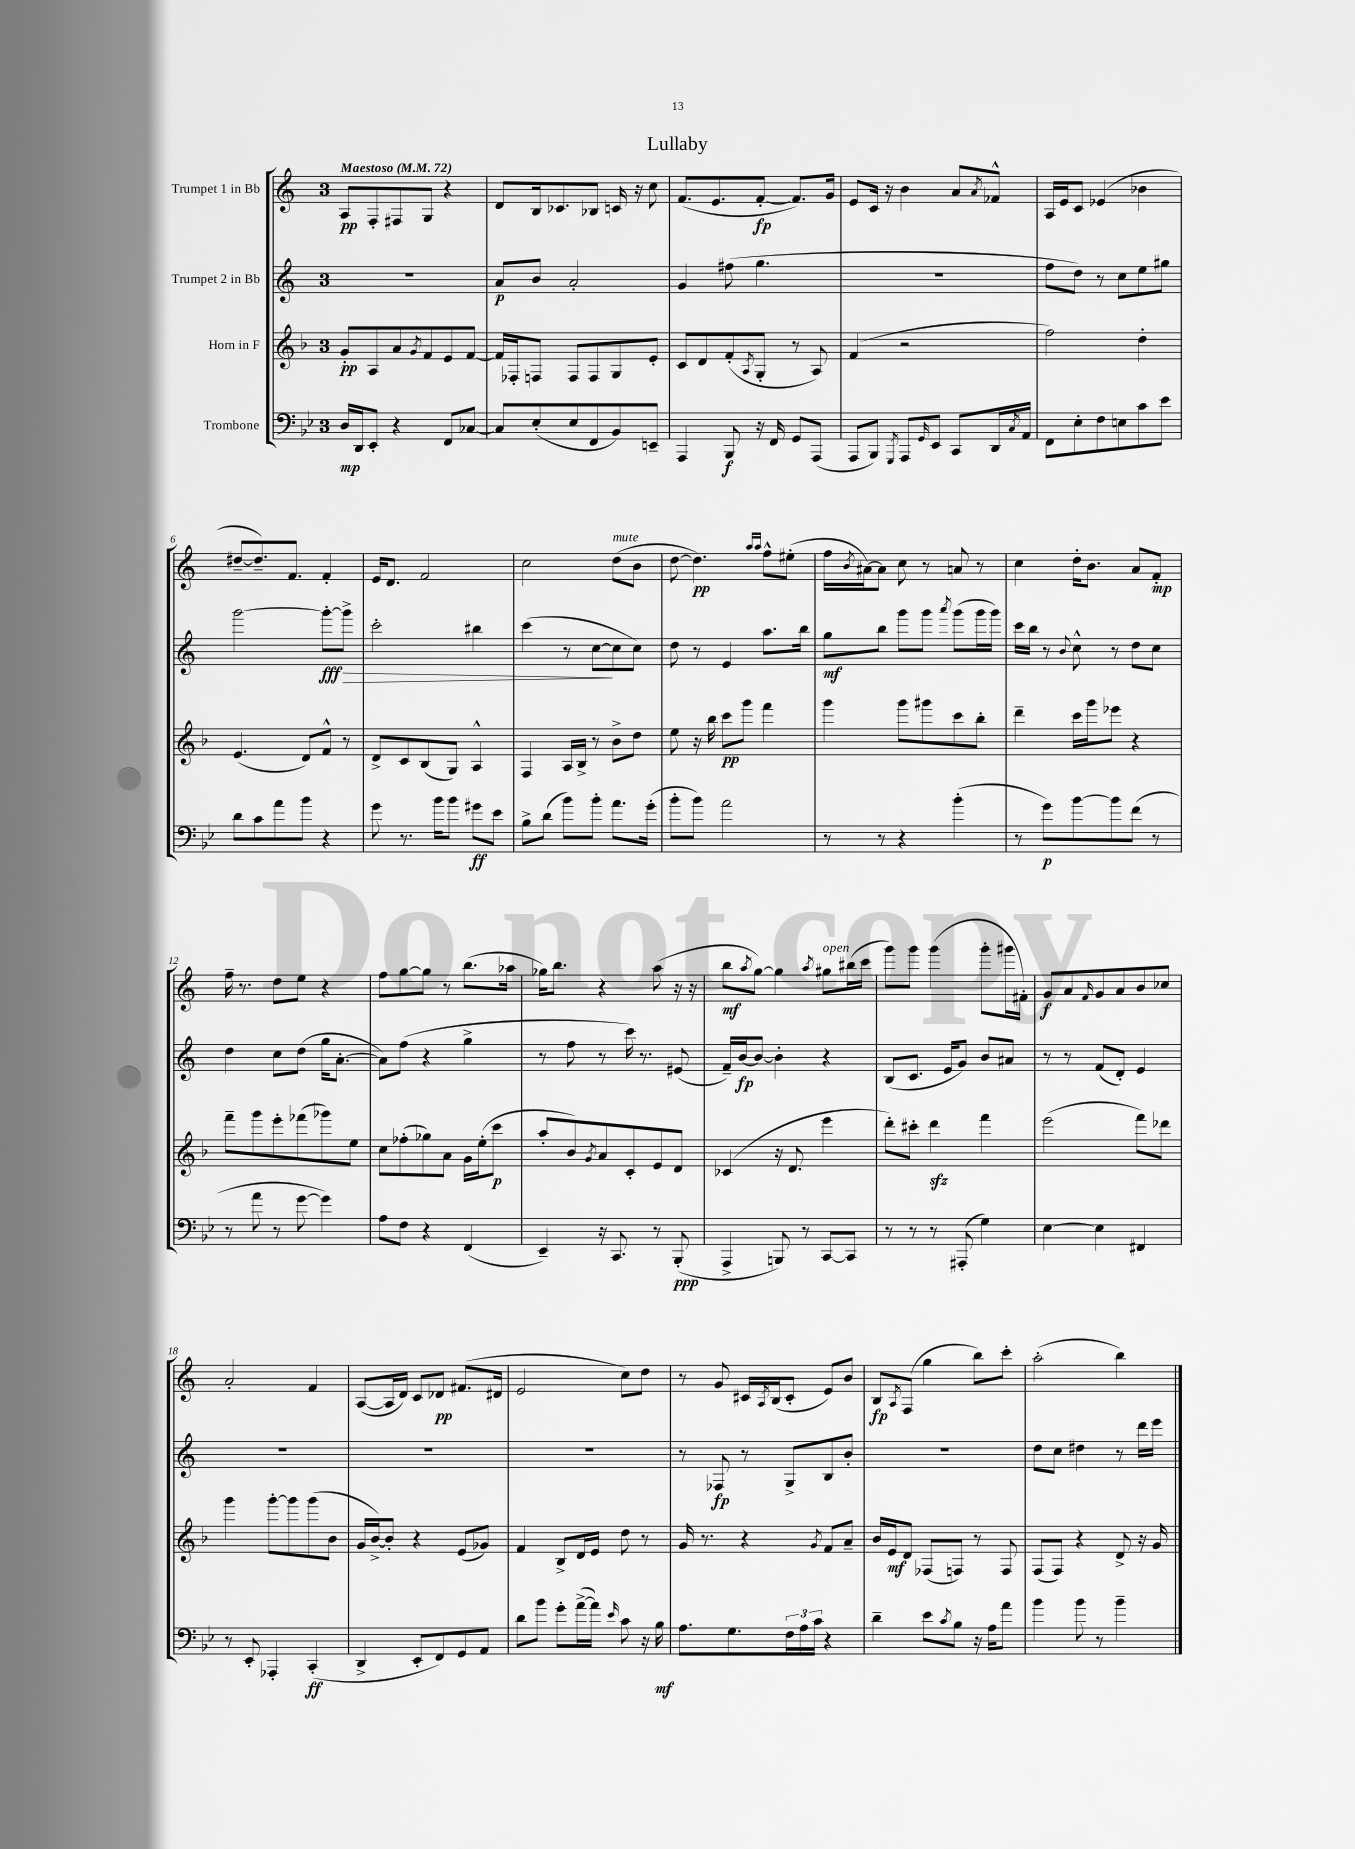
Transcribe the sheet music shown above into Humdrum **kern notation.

**kern	**dynam	**kern	**dynam	**kern	**dynam	**kern	**dynam
*part4	*part4	*part3	*part3	*part2	*part2	*part1	*part1
*staff4	*staff4	*staff3	*staff3	*staff2	*staff2	*staff1	*staff1
*I"Trombone	*	*I"Horn in F	*	*I"Trumpet 2 in Bb	*	*I"Trumpet 1 in Bb	*
*clefF4	*	*clefG2	*	*clefG2	*	*clefG2	*
*k[b-e-]	*	*k[b-]	*	*k[]	*	*k[]	*
*M3/4	*	*M3/4	*	*M3/4	*	*M3/4	*
*MM72	*	*MM72	*	*MM72	*	*MM72	*
=1	=1	=1	=1	=1	=1	=1	=1
!	!	!	!	!	!	!LO:TX:a:B:t=Maestoso	!
16D/LL	mp	8g'/L	pp	2.r	.	8A/L	pp
16DD/J	.	.	.	.	.	.	.
8EE-'/J	.	8A/	.	.	.	8F'/	.
4r	.	8a/	.	.	.	8F#X/	.
.	.	8qg/	.	.	.	.	.
.	.	8f/	.	.	.	8G/J	.
8FF/L	.	8e/	.	.	.	4r	.
[8C-X/J	.	[8f/J	.	.	.	.	.
=2	=2	=2	=2	=2	=2	=2	=2
8C-/L]	.	16f/LL]	.	8a/L	p	8d/L	.
.	.	16F-X'/J	.	.	.	.	.
(8E-'/	.	8Fn/J	.	8b/J	.	16B/k	.
.	.	.	.	.	.	8.c-X/	.
8E-/	.	8F/L	.	2a'/	.	.	.
8FF/	.	8F/	.	.	.	8B-X/J	.
8BB-/)	.	8G/	.	.	.	16cn/	.
.	.	.	.	.	.	16r	.
8EEn~/J	.	8e'/J	.	.	.	8cc\	.
=3	=3	=3	=3	=3	=3	=3	=3
4AAA/	.	8c/L	.	4g/	.	(8.f/L	.
.	.	8d/	.	.	.	.	.
.	.	.	.	.	.	8.e/	.
8BBB-/	f	(8f'/	.	(8ff#X\	.	.	.
.	.	8qA/	.	.	.	.	.
16r	.	8G'/J	.	4.gg\	.	[8f'/J	fp
16FF/	.	.	.	.	.	.	.
8GG/L	.	8r	.	.	.	8.f/L])	.
(8AAA/J	.	8A/)	.	.	.	.	.
.	.	.	.	.	.	16g/Jk	.
=4	=4	=4	=4	=4	=4	=4	=4
8AAA/L	.	(4f/	.	2.r	.	8e/L	.
8BBB-/J)	.	.	.	.	.	16c/Jk	.
.	.	.	.	.	.	16r	.
8qGGG/	.	.	.	.	.	.	.
8AAA/L	.	2r	.	.	.	4b\	.
16qqGG/	.	.	.	.	.	.	.
8EE-/J	.	.	.	.	.	.	.
8CC/L	.	.	.	.	.	8a/L	.
.	.	.	.	.	.	8qa/	.
16DD/L	.	.	.	.	.	8f-X^^/J	.
8qC/	.	.	.	.	.	.	.
16AA/JJ	.	.	.	.	.	.	.
=5	=5	=5	=5	=5	=5	=5	=5
8FF\L	.	2ff\)	.	8ff\L	.	16A/LL	.
.	.	.	.	.	.	16e/J	.
8E-'\	.	.	.	8dd\J)	.	8c/J	.
8F\	.	.	.	8r	.	(4e-X/	.
8En\	.	.	.	8cc\L	.	.	.
8c\	.	4dd'\	.	8ee\	.	4b-X\	.
8e-\J	.	.	.	8gg#X\J	.	.	.
!!LO:LB:g=z
=6	=6	=6	=6	=6	=6	=6	=6
8d\L	.	(4.e/	.	[2ggg\	.	[8dd#X~/L	.
8c\	.	.	.	.	.	8.dd#~/])	.
8a\	.	.	.	.	.	.	.
.	.	.	.	.	.	8.f/J	.
8b-\J	.	8d/L)	.	.	.	.	.
4r	.	8f^^/J	.	8ggg'\L_	fff	4f'/	.
!	!	!	!	!	!LO:HP:b	!	!
.	.	8r	.	8ggg^\J]	>	.	.
=7	=7	=7	=7	=7	=7	=7	=7
8g\	.	8d^/L	.	2ccc'\	.	16e/KL	.
.	.	.	.	.	.	8.d/J	.
8.r	.	8c/	.	.	.	.	.
.	.	(8B-/	.	.	.	2f/	.
16b-\KL	.	.	.	.	.	.	.
8b-\J	.	8G/J)	.	.	.	.	.
8g#X\L	ff	4A^^/	.	4bb#X\	.	.	.
8e-\J	.	.	.	.	.	.	.
=8	=8	=8	=8	=8	=8	=8	=8
8B-^\L	.	4F/	.	(4ccc\	.	2cc\	.
(8d\J	.	.	.	.	.	.	.
8b-\L)	.	16A/LL	.	8r	.	.	.
.	.	16B-^/JJ	.	.	.	.	.
8b-'\J	.	8r	.	[8cc\L	.	.	.
!	!	!	!	!	!	!LO:TX:a:i:t=mute	!
8.a\L	.	8b-^\L	.	8cc\]	]	(8dd\L	.
.	.	8dd\J	.	8cc\J)	.	8b\J	.
(16g'\Jk	.	.	.	.	.	.	.
=9	=9	=9	=9	=9	=9	=9	=9
8b-'\L	.	8ee\	.	8dd\	.	[8dd\	.
8b-\J)	.	16r	.	8r	.	4.dd\])	pp
.	.	16bb-\	.	.	.	.	.
2a\	.	8ccc\L	pp	4e/	.	.	.
.	.	8ggg\J	.	.	.	.	.
.	.	.	.	.	.	16qqaa/LL	.
.	.	.	.	.	.	16qqaa/JJ	.
.	.	4fff\	.	8.aa\L	.	8ff^^\L	.
.	.	.	.	.	.	(8ee#X'\J	.
.	.	.	.	16bb\Jk	.	.	.
=10	=10	=10	=10	=10	=10	=10	=10
8r	.	4ggg\	.	8gg\L	mf	16ff\LL	.
.	.	.	.	.	.	8qb/	.
.	.	.	.	.	.	[16a#X\J)	.
8r	.	.	.	8bb\J	.	8a#\J]	.
4r	.	8ggg\L	.	8ggg\L	.	8cc\	.
.	.	8ggg#X\	.	8ggg\J	.	8r	.
.	.	.	.	8qaaa/	.	.	.
(4b-'\	.	8ccc\	.	(8ggg\L	.	8an/	.
.	.	8bb-'\J	.	16ggg\L	.	8r	.
.	.	.	.	16ggg\JJ)	.	.	.
=11	=11	=11	=11	=11	=11	=11	=11
8r	.	4ddd~\	.	16ccc\LL	.	4cc\	.
.	.	.	.	16bb\JJ	.	.	.
8g\L)	p	.	.	8r	.	.	.
.	.	.	.	8qqb/	.	.	.
[8b-\	.	16ccc\LL	.	8cc^^\	.	16dd'\KL	.
.	.	16ggg\J	.	.	.	8.b\J	.
8b-\]	.	8eee-X\J	.	8r	.	.	.
(8f\J	.	4r	.	8dd\L	.	8a/L	.
8r	.	.	.	8cc\J	.	8f'/J	mp
!!LO:LB:g=z
=12	=12	=12	=12	=12	=12	=12	=12
8r	.	8fff~\L	.	4dd\	.	16ff~\	.
.	.	.	.	.	.	8.r	.
8a\	.	8ggg\	.	.	.	.	.
8r	.	8eee'\	.	8cc\L	.	8dd\L	.
[8g\	.	(8fff-X\	.	(8dd\J	.	8ee\J	.
4g\])	.	8ggg-X\)	.	16gg\KL	.	4r	.
.	.	.	.	[8.a'\J	.	.	.
.	.	8ee\J	.	.	.	.	.
=13	=13	=13	=13	=13	=13	=13	=13
8A\L	.	8cc\L	.	8a\L])	.	8ff\L	.
8F\J	.	(8ff-X'\	.	(8ff\J	.	[8gg\	.
4r	.	8gg-X\)	.	4r	.	8gg\J]	.
.	.	8a\J	.	.	.	8r	.
(4FF/	.	16g\LL	.	4gg^\	.	(8.bb\L	.
.	.	(16ee'\J	.	.	.	.	.
.	.	8ccc\J	p	.	.	.	.
.	.	.	.	.	.	16aa-X\Jk	.
=14	=14	=14	=14	=14	=14	=14	=14
4EE-~/)	.	8aa'/L	.	8r	.	16gg-X\KL)	.
.	.	.	.	.	.	8.bb\J	.
.	.	8b-/)	.	8ff\	.	.	.
.	.	8qg/	.	.	.	.	.
16r	.	8a/	.	8r	.	4r	.
8.CC/	.	.	.	.	.	.	.
.	.	8c'/	.	16ccc\)	.	.	.
.	.	.	.	8.r	.	.	.
8r	.	8e/	.	.	.	(8aa\	.
(8BBB-'/	ppp	8d/J	.	(8e#X/	.	16r	.
.	.	.	.	.	.	16r	.
=15	=15	=15	=15	=15	=15	=15	=15
4AAA^/	.	(4c-X/	.	16f~/LL)	.	8bb\L	mf
.	.	.	.	[16b/J	fp	.	.
.	.	.	.	.	.	8qaa/	.
.	.	.	.	8b/J_	.	[8gg\J)	.
8BBBn/)	.	16r	.	4b'\]	.	4gg\]	.
.	.	8.d/	.	.	.	.	.
8r	.	.	.	.	.	.	.
.	.	.	.	.	.	8qaa/	.
!	!	!	!	!	!	!LO:TX:a:i:t=open	!
[8CC/L	.	4eee\	.	4r	.	8gg#X\L	.
8CC/J]	.	.	.	.	.	(16bb#X\L	.
.	.	.	.	.	.	16ccc\JJ	.
=16	=16	=16	=16	=16	=16	=16	=16
8r	.	8ddd'\L)	.	(8B/L	.	8ggg\L)	.
8r	.	8ccc#X'\J	.	8.c/J	.	8ggg\J	.
8r	.	4dddzz\	.	.	.	(4ggg\	.
.	.	.	.	16e/KL	.	.	.
(8AAA#X'/	.	.	.	8g/J)	.	.	.
4G\)	.	4fff\	.	8b/L	.	8ggg'\L	.
.	.	.	.	8a#X/J	.	16ggg#X\L	.
.	.	.	.	.	.	16f#X'\JJ)	.
=17	=17	=17	=17	=17	=17	=17	=17
[4E-\	.	(2eee\	.	8r	.	8g/L	f
.	.	.	.	8r	.	8a/	.
.	.	.	.	.	.	16qqf/	.
4E-\]	.	.	.	(8f/L	.	8g/	.
.	.	.	.	8d'/J)	.	8a/	.
4FF#X/	.	8fff\L)	.	4e/	.	8b/	.
.	.	8ddd-X\J	.	.	.	8cc-X/J	.
!!LO:LB:g=z
=18	=18	=18	=18	=18	=18	=18	=18
8r	.	4ggg\	.	2.r	.	2a'/	.
8EE-'/	.	.	.	.	.	.	.
4AAA-X'/	.	[8ggg'\L	.	.	.	.	.
.	.	8ggg\]	.	.	.	.	.
(4CC'/	ff	(8ggg\	.	.	.	4f/	.
.	.	8b-\J	.	.	.	.	.
=19	=19	=19	=19	=19	=19	=19	=19
4DD^/	.	16g/LL	.	2.r	.	([8A/L	.
.	.	[16b-^/J)	.	.	.	.	.
.	.	8b-'/J]	.	.	.	16A/L]	.
.	.	.	.	.	.	16d/JJ)	.
8EE-'/L	.	4r	.	.	.	8c/L	.
8FF/)	.	.	.	.	.	8d-X/J	pp
8GG/	.	(8e/L	.	.	.	(8.f#X/L	.
8AA/J	.	8g-X/J)	.	.	.	.	.
.	.	.	.	.	.	16d#X/Jk	.
=20	=20	=20	=20	=20	=20	=20	=20
8d\L	.	4f/	.	2.r	.	2e/	.
8b-\J	.	.	.	.	.	.	.
8g'\L	.	8B-^/L	.	.	.	.	.
([16a^\L	.	16d/L	.	.	.	.	.
16a\JJ])	.	16e/JJ	.	.	.	.	.
16qqe-/	.	.	.	.	.	.	.
8c\	.	8dd\	.	.	.	8cc\L)	.
16r	.	8r	.	.	.	8dd\J	.
16B-\	mf	.	.	.	.	.	.
=21	=21	=21	=21	=21	=21	=21	=21
8.A\L	.	16g/	.	8r	.	8r	.
.	.	8.r	.	.	.	.	.
.	.	.	.	8F-X/	fp	8g/	.
8.G\	.	.	.	.	.	.	.
.	.	4r	.	8r	.	16c#X/LL	.
.	.	.	.	.	.	8qA/	.
.	.	.	.	.	.	(16B/J	.
24F\L	.	.	.	8G^/L	.	8c#'/J	.
24A\	.	.	.	.	.	.	.
24c\JJ	.	.	.	.	.	.	.
.	.	8qg/	.	.	.	.	.
4r	.	8f/L	.	8B/	.	8e/L)	.
.	.	8a~/J	.	8b'/J	.	8b/J	.
=22	=22	=22	=22	=22	=22	=22	=22
4d~\	.	16b-/LL	.	2.r	.	8B/L	fp
.	.	16e/J	mf	.	.	.	.
.	.	.	.	.	.	8qA/	.
.	.	8d/J	.	.	.	(8F/J	.
8e-\L	.	(8F-X/L	.	.	.	4gg\	.
8qc/	.	.	.	.	.	.	.
8B-\J	.	8Fn/J)	.	.	.	.	.
16r	.	8r	.	.	.	8bb\L)	.
16A\KL	.	.	.	.	.	.	.
8a\J	.	8F/	.	.	.	8ccc'\J	.
=23	=23	=23	=23	=23	=23	=23	=23
4b-\	.	(8F/L	.	8dd\L	.	(2aa'\	.
.	.	8F/J)	.	8cc\J	.	.	.
8b-\	.	4r	.	4dd#X\	.	.	.
8r	.	.	.	.	.	.	.
4b-~\	.	8d^/	.	8r	.	4bb\)	.
.	.	16r	.	16ddd\LL	.	.	.
.	.	16g/	.	16eee\JJ	.	.	.
==	==	==	==	==	==	==	==
*-	*-	*-	*-	*-	*-	*-	*-
